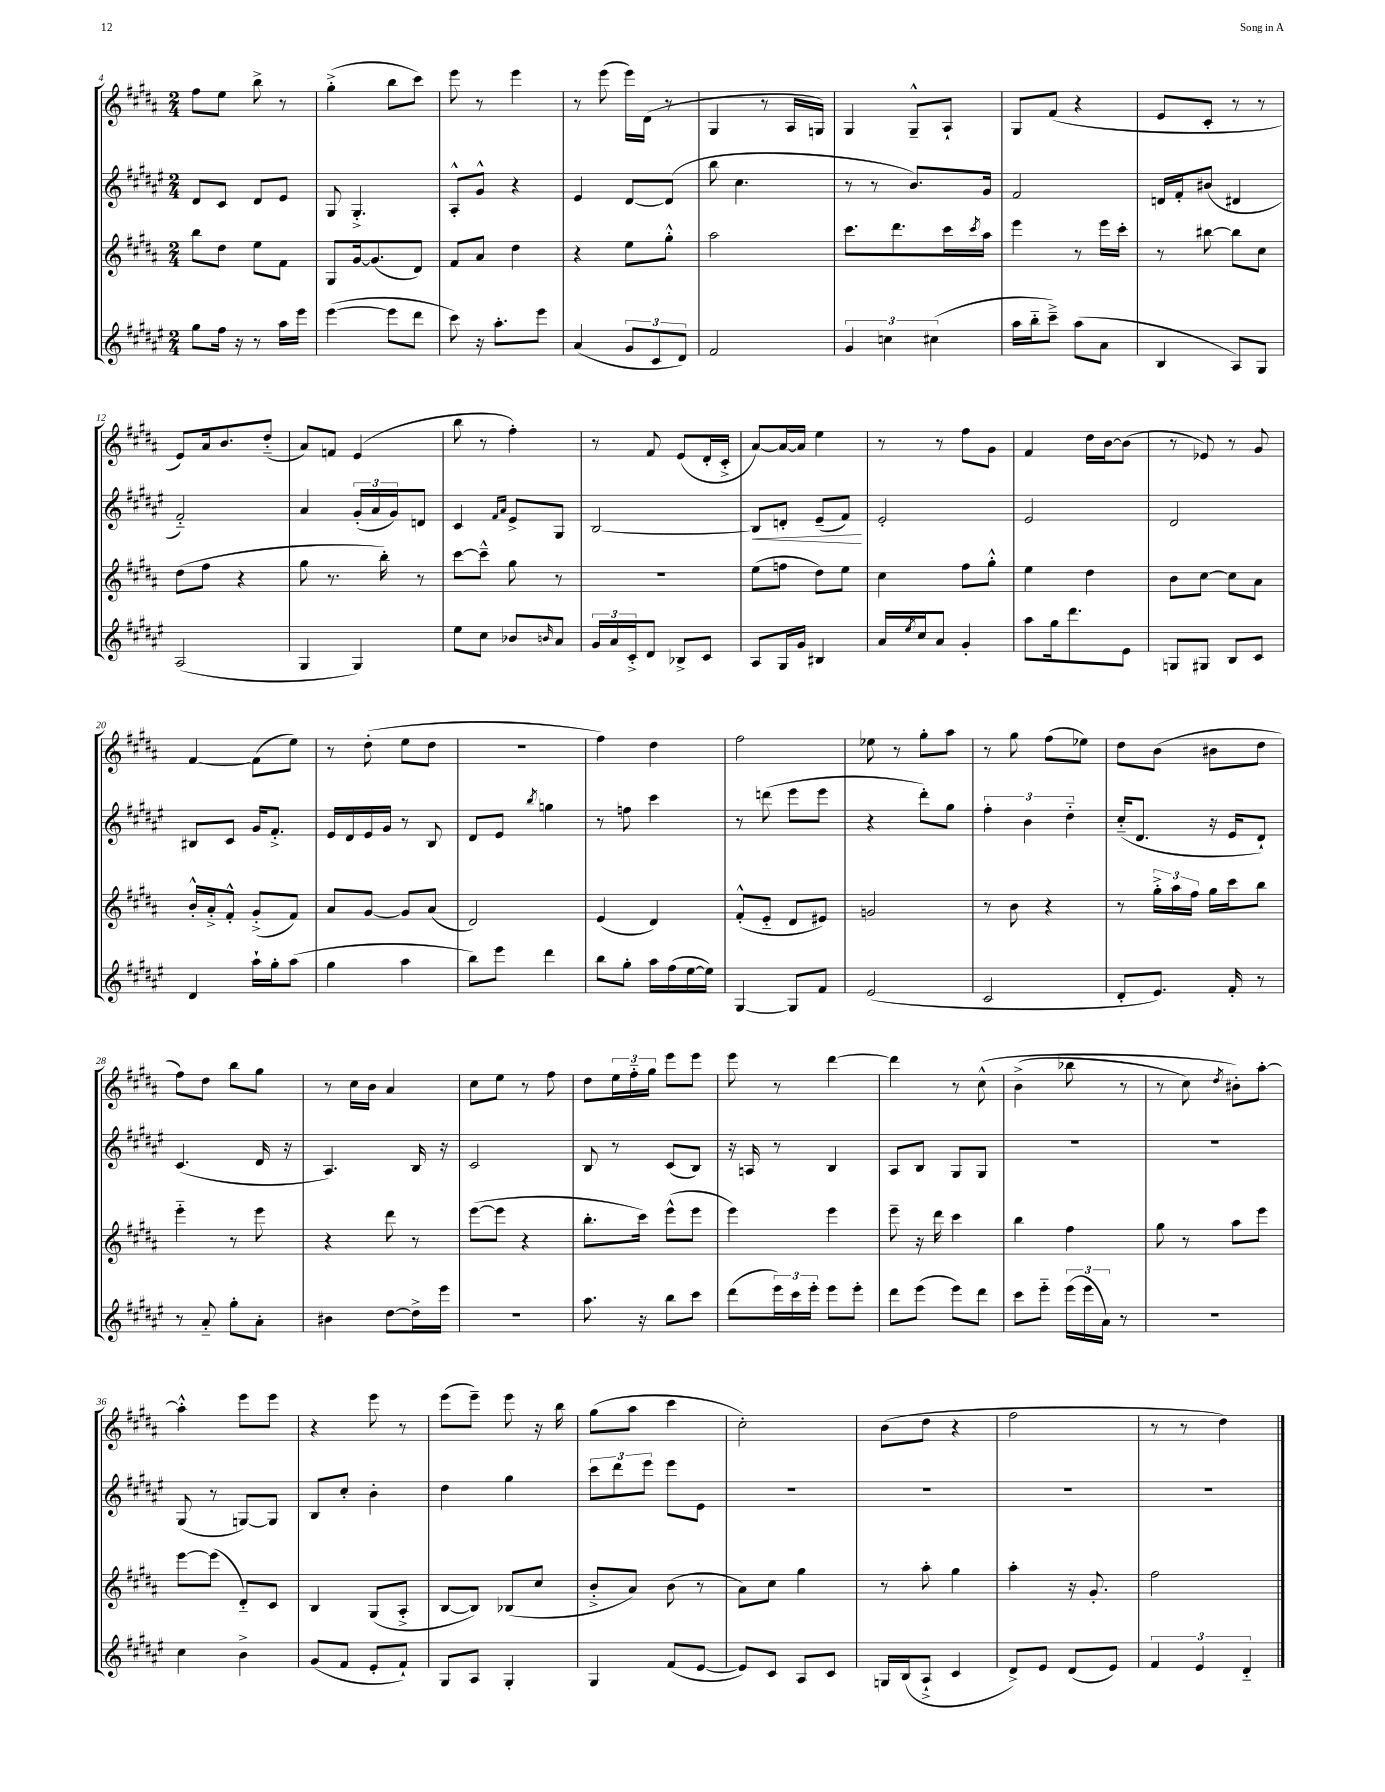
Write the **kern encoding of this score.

**kern	**kern	**kern	**kern
*staff4	*staff3	*staff2	*staff1
*clefG2	*clefG2	*clefG2	*clefG2
*k[f#c#g#d#a#e#]	*k[f#c#g#d#a#]	*k[f#c#g#d#a#e#]	*k[f#c#g#d#a#]
*M2/4	*M2/4	*M2/4	*M2/4
8gg#	8bb	8d#	8ff#
16ff#	8dd#	8c#	8ee
16r	.	.	.
8r	8ee	8d#	8bb^
16aa#	8f#	8e#	8r
16eee#	.	.	.
=	=	=	=
([4eee#	8G#	8G#	(4gg#'^
.	[16g#	4.G#'^	.
.	(8.g#]	.	.
8eee#]	.	.	8bb
8ddd#	8d#)	.	8ccc#)
=	=	=	=
8ccc#)	8f#	8A#'^^	8eee
16r	8a#	8g#^^	8r
8.aa#'	.	.	.
.	4dd#	4r	4eee
8eee#	.	.	.
=	=	=	=
(4a#	4r	4e#	8r
.	.	.	(8eee
12g#	8ee	[8d#	16eee)
.	.	.	(16d#
12c#	.	.	.
.	8gg#'^^	(8d#]	8r
12d#)	.	.	.
=	=	=	=
2f#	2aa#	8bb	4G#
.	.	4.cc#	.
.	.	.	8r
.	.	.	16A#
.	.	.	16G)
=	=	=	=
6g#	8.ccc#	8r	4G#
.	.	8r	.
6cc	.	.	.
.	8.ddd#	.	.
.	.	8.b)	8G#~^^
(6cc#	.	.	.
.	16ccc#	.	8A#`
.	8qccc#	.	.
.	16aa#	16g#	.
=	=	=	=
16aa#	4eee	2f#	8G#
16bb'~	.	.	.
8ccc#~^)	.	.	(8f#
(8aa#	8r	.	4r
8a#	16eee	.	.
.	16ccc#'	.	.
=	=	=	=
4B	8r	16d	8e
.	.	16f#'	.
.	[8bb#	(8b#	8c#'
8A#)	8bb#]	4d#	8r
8G#	8cc#	.	8r
=	=	=	=
(2A#	(8dd#	2f#'~)	8e)
.	8ff#	.	16a#
.	.	.	8.b
.	4r	.	.
.	.	.	(8dd#'~
=	=	=	=
4G#	8gg#	4a#	8a#)
.	8.r	.	8f
4G#)	.	(24g#'	(4e
.	.	24a#	.
.	16bb')	.	.
.	.	24g#)	.
.	8r	8d	.
=	=	=	=
8ee#	[8ccc#	4c#	8bb
8cc#	8ccc#~^^]	.	8r
.	.	16qqf#	.
.	.	16qqa#	.
8b-	8gg#	8e#^	4ff#')
16qqb	.	.	.
8a#	8r	8G#	.
=	=	=	=
24g#	2r	[2B	8r
24a#	.	.	.
24c#'^	.	.	.
8d#	.	.	8f#
8B-^	.	.	(8e
8c#	.	.	16d#'
.	.	.	16c#'^
=	=	=	=
8A#	(8ee	8B]	[8a#)
16G#	8ff	8d'	16a#_
16g#	.	.	16a#]
4B#	8dd#)	(8e#~	4ee
.	8ee	8f#)	.
=	=	=	=
16a#	4cc#	2e#'	8r
8qee#	.	.	.
16cc#	.	.	.
8a#	.	.	8r
4g#'	8ff#	.	8ff#
.	8gg#'^^	.	8g#
=	=	=	=
8aa#	4ee	2e#	4f#
16gg#	.	.	.
8.ddd#	.	.	.
.	4dd#	.	16dd#
.	.	.	[16b
8e#	.	.	(8b]
=	=	=	=
8G	8b	2d#	8r
8G#	[8cc#	.	8e-)
8B	8cc#]	.	8r
8c#	8a#	.	8g#
=	=	=	=
4d#	16b'^^	8B#	[4f#
.	16a#'^	.	.
.	8f#'^^	8c#	.
16aa#`	(8g#'^	16g#	(8f#]
16gg#'	.	8.f#'^	.
(8aa#	8f#)	.	8ee)
=	=	=	=
4gg#	8a#	16e#	8r
.	.	16d#	.
.	[8g#	16e#	(8dd#'
.	.	16g#	.
4aa#	8g#]	8r	8ee
.	(8a#	8B	8dd#
=	=	=	=
8bb)	2d#)	8d#	2r
8eee#	.	8e#	.
.	.	8qbb	.
4ddd#	.	4gg	.
=	=	=	=
8bb	(4e	8r	4ff#)
8gg#'	.	8ff	.
16aa#	4d#)	4ccc#	4dd#
(16ff#	.	.	.
[16ee#	.	.	.
16ee#])	.	.	.
=	=	=	=
[4G#	(8f#'^^	8r	2ff#
.	8e'~	(8ddd	.
8G#]	8d#	8eee#	.
8f#	8e#)	8eee#	.
=	=	=	=
(2e#	2g	4r	8ee-
.	.	.	8r
.	.	8ddd#')	8gg#'
.	.	8gg#	8aa#
=	=	=	=
2c#	8r	6ff#'	8r
.	8b	.	8gg#
.	.	6b	.
.	4r	.	(8ff#
.	.	6dd#'~	.
.	.	.	8ee-)
=	=	=	=
8d#'	8r	(16cc#'~	8dd#
.	.	8.d#	.
8.e#)	24gg#'^	.	(8b
.	24aa#	.	.
.	24ff#	.	.
.	16gg#	16r	8b#
16f#'	16ccc#	16e#	.
8r	8bb	8d#`)	8dd#
=	=	=	=
8r	4eee'~	(4.c#	8ff#)
8a#'~	.	.	8dd#
8gg#'	8r	.	8bb
8a#'	8eee	16d#	8gg#
.	.	16r	.
=	=	=	=
4b#	4r	4.A#)	8r
.	.	.	16cc#
.	.	.	16b
[8dd#	8ddd#	.	4a#
16dd#^]	8r	16B	.
16eee#	.	16r	.
=	=	=	=
2r	([8eee	2c#	8cc#
.	8eee]	.	8ee
.	4r	.	8r
.	.	.	8ff#
=	=	=	=
8.aa#	8.bb'	8B	8dd#
.	.	8r	24ee
.	.	.	24ff#'~
16r	16ccc#)	.	.
.	.	.	24gg#
8bb	(8eee^^	(8c#	8eee
8ccc#	8eee	8B)	8eee
=	=	=	=
(8ddd#	4eee)	16r	8eee
.	.	16A	.
24eee#)	.	8r	8r
24ccc#	.	.	.
24eee#'	.	.	.
8eee#	4eee	4B	[4ddd#
8eee#'	.	.	.
=	=	=	=
8ddd#	8eee~	8A#	4ddd#]
(8eee#	16r	8B	.
.	16ddd#	.	.
8eee#)	4ccc#	8G#	8r
8ddd#	.	8G#	&(8cc#^^
=	=	=	=
8ccc#	4bb	2r	(4b^
8eee#'~	.	.	.
(24eee#	4ff#	.	8bb-
24eee#	.	.	.
24a#)	.	.	.
8r	.	.	8r
=	=	=	=
2r	8gg#	2r	8r
.	8r	.	8cc#)
.	.	.	8qdd#
.	8aa#	.	8b#'&)
.	8eee	.	[8aa#'
=	=	=	=
4cc#	[8eee	(8G#	4aa#'^^]
.	(8eee]	8r	.
4b^	8d#'~)	[8G)	8eee
.	8c#	8G]	8eee
=	=	=	=
(8g#	4B	8B	4r
8f#	.	8cc#'	.
8e#'	(8G#	4b'	8eee
8f#`)	8A#'^	.	8r
=	=	=	=
8G#	[8B	4dd#	(8eee
8A#	8B])	.	8eee~)
4G#'	(8B-	4gg#	8eee
.	8cc#	.	16r
.	.	.	16bb
=	=	=	=
4G#	8b'^	12ccc#	(8gg#
.	.	12ddd#	.
.	8a#)	.	8aa#
.	.	12eee#	.
(8f#	(8b	8eee#	4ccc#
[8e#	8r	8e#	.
=	=	=	=
8e#])	8a#)	2r	2cc#')
8c#	8cc#	.	.
8A#	4gg#	.	.
8c#	.	.	.
=	=	=	=
16G	8r	2r	(8b
(16B	.	.	.
8A#`^	8aa#'	.	8dd#
4c#	4gg#	.	4r
=	=	=	=
8d#^)	4aa#'	2r	2ff#
8e#	.	.	.
(8d#	16r	.	.
.	8.g#'	.	.
8e#)	.	.	.
=	=	=	=
6f#	2ff#	2r	8r
.	.	.	8r
6e#	.	.	.
.	.	.	4dd#)
6d#'~	.	.	.
==	==	==	==
*-	*-	*-	*-
